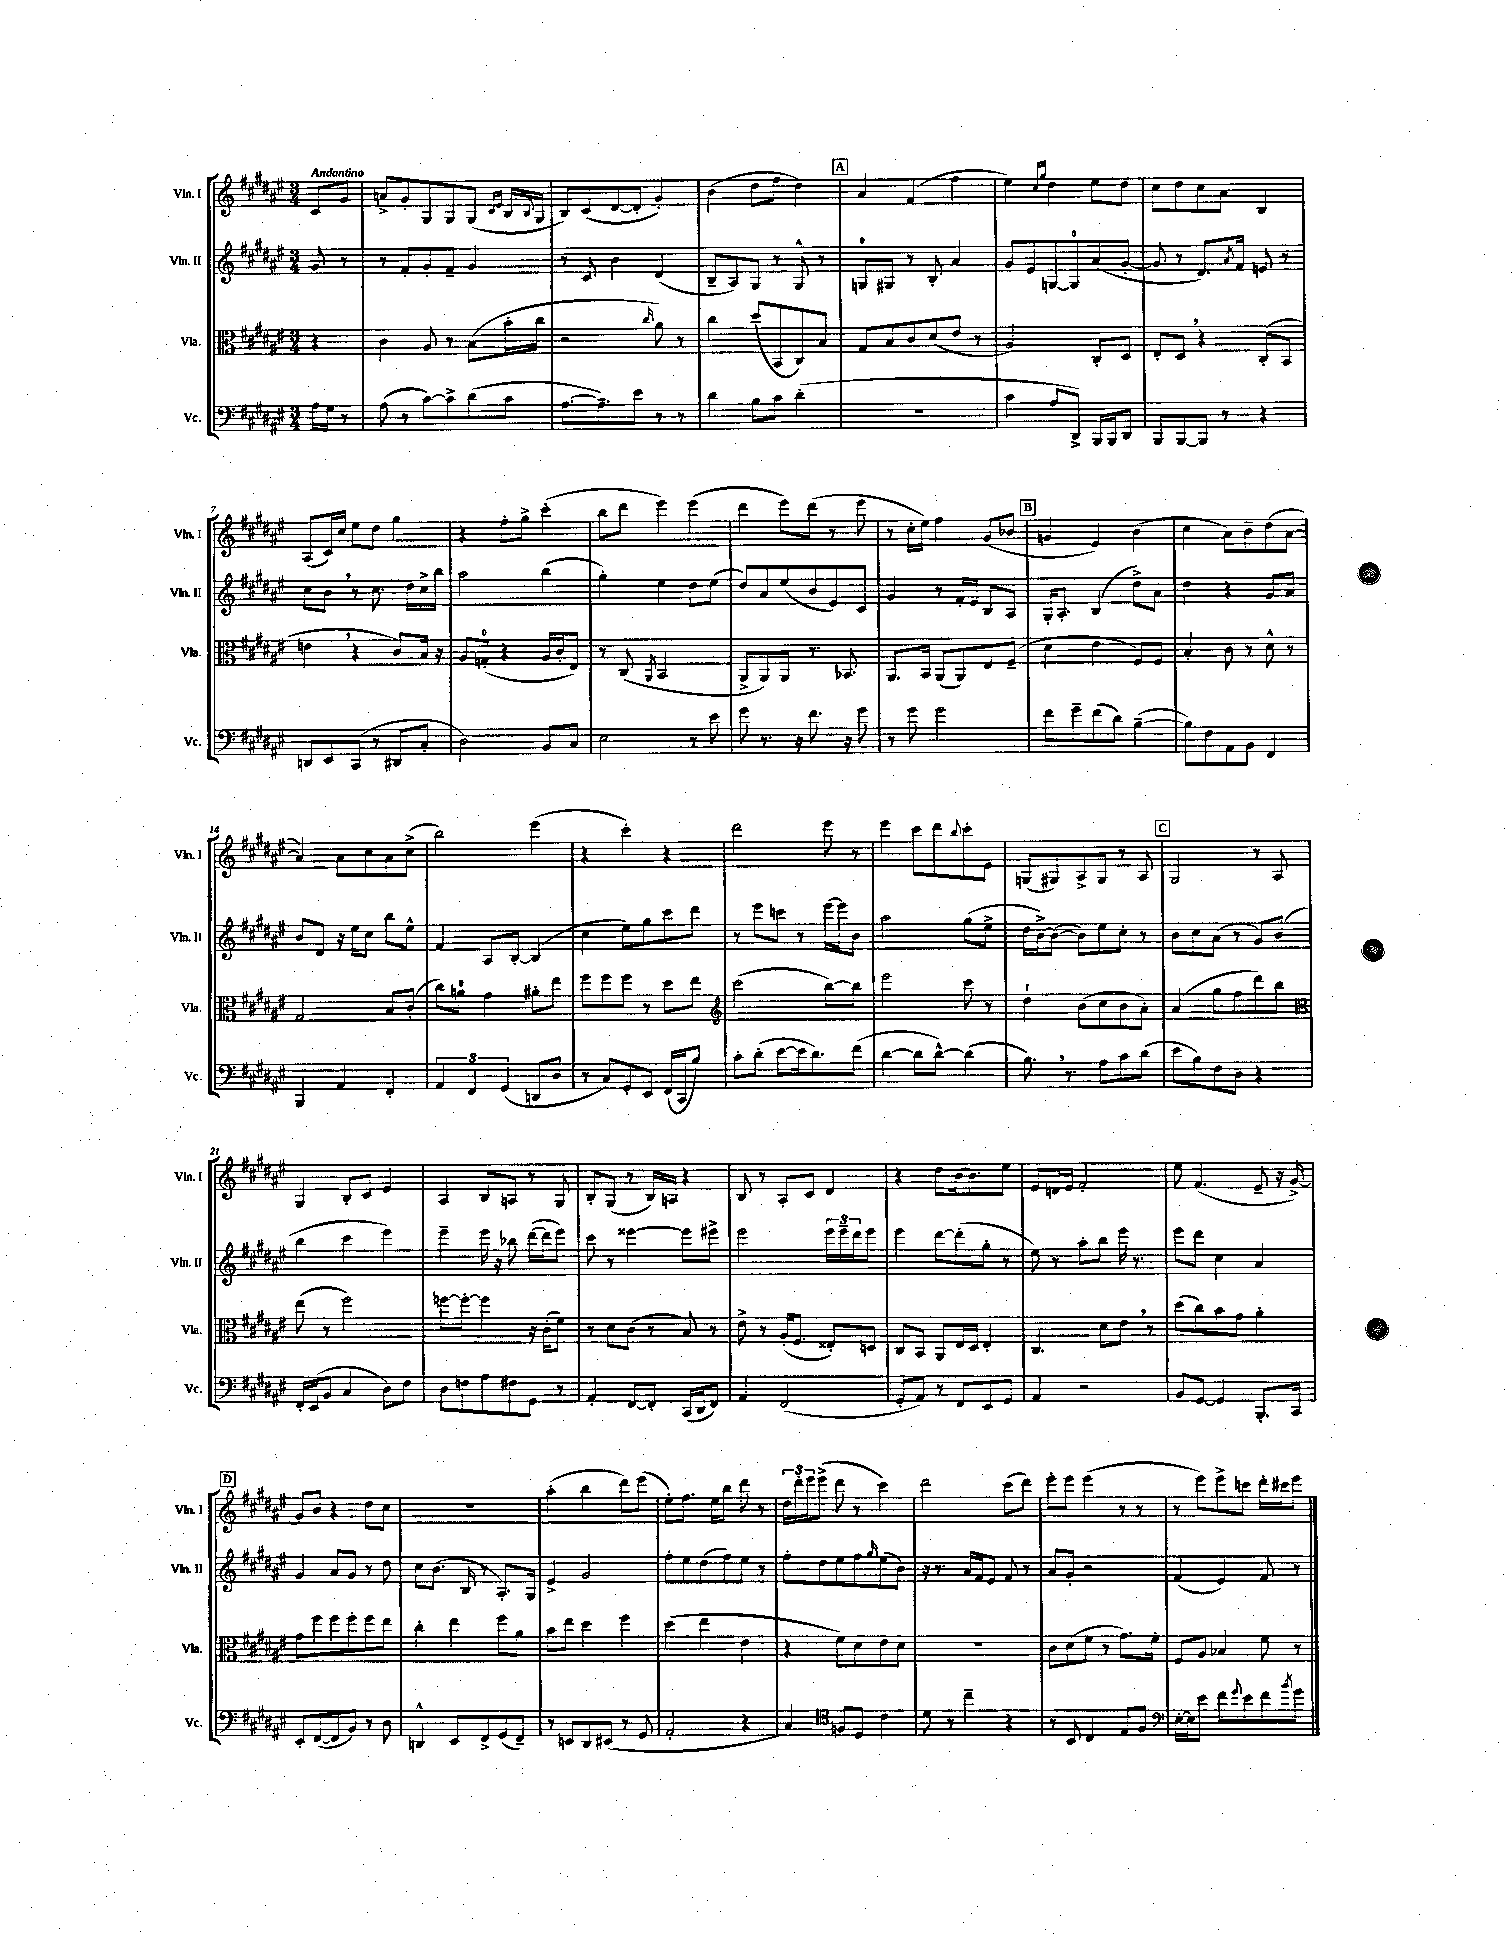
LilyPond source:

<<
\new StaffGroup <<
\new Staff = "s0" \with { instrumentName = "Vln. I" shortInstrumentName = "Vln. I" } {
    \clef treble \key fis \major \numericTimeSignature \time 3/4 \partial 4 \tempo "Andantino"
    cis'8 gis'8 |
    a'8-> gis'8-. gis8 gis8 gis8( \grace { cis'16 eis'16 } b16 \appoggiatura { b8 } gis16 |
    b8) cis'8( dis'8~ dis'8-. gis'4-.) |
    b'4( dis''8 fis''8 dis''4) |
    \mark \markup { \box "A" } ais'4 fis'4( fis''4 |
    eis''4) \grace { cis''16 gis''16 } dis''4 eis''8 dis''8 |
    cis''8 dis''8 cis''8 ais'8 b4 |
    ais8( cis'16) cis''16 eis''8 dis''8 gis''4 |
    r4 fis''8-. gis''8-> cis'''4-.( |
    b''8 dis'''8 eis'''4) eis'''4( |
    dis'''4 eis'''8) dis'''8( r8 eis'''8 |
    r8 cis''16-. eis''16) fis''4 gis'8( bes'8 |
    \mark \markup { \box "B" } g'4 eis'4) b'4( |
    cis''4 ais'8) b'8-- dis''8( ais'8~ |
    ais'4) ais'8 cis''8 ais'8 cis''8->( |
    b''2) eis'''4( |
    r4 cis'''4-.) r4 |
    dis'''2 eis'''8 r8 |
    eis'''4 cis'''8 dis'''8 \appoggiatura { b''8 } cis'''8-. eis'8 |
    g8( gis8) ais8-> gis8 r8 ais8 |
    \mark \markup { \box "C" } gis2 r8 ais8 |
    gis4 b8-. cis'8 eis'4 |
    ais4 b8 a8 r8 gis8 |
    b8-. gis8( r8 b16) a16 r4 |
    b8 r8 ais8-. cis'8 dis'4 |
    r4 dis''8 b'16~ b'8. eis''8 |
    eis'8 d'16 eis'16 fis'2-. |
    eis''8 fis'4.( eis'8-- r16 gis'16~->) |
    \mark \markup { \box "D" } gis'8 b'8 r4 dis''8 cis''8 |
    R2. |
    ais''4-.( b''4 dis'''8) eis'''8( |
    eis''8-.) fis''8. eis''16 b''8 dis'''8 r8 |
    \tuplet 3/2 { dis''16 dis'''16-. eis'''16 } eis'''8->( dis'''8 r8 cis'''4) |
    dis'''2 cis'''8( dis'''8) |
    eis'''8-. eis'''8 eis'''4( r8 r8 |
    r8 eis'''8) eis'''8-> c'''8 dis'''16-. cis'''16 eis'''8 \bar "|." |
}
\new Staff = "s1" \with { instrumentName = "Vln. II" shortInstrumentName = "Vln. II" } {
    \clef treble \key fis \major \numericTimeSignature \time 3/4 \partial 4
    gis'8 r8 |
    r8 fis'8-. gis'8-. fis'8-- gis'4 |
    r8 cis'8 b'4 dis'4( |
    b8-- ais8) gis8 r8 gis8-^ r8 |
    \mark \markup { \box "A" } g8-0 gis8 r8 b8-. ais'4 |
    gis'8 eis'8 g8~ g8-0 ais'8( gis'8~-. |
    gis'8 r8 dis'8.) \acciaccatura { ais'8 } fis'16 e'8 r8 |
    cis''8 b'8 \breathe r8 cis''8. dis''16 cis''16-> b''16 |
    ais''2 b''4( |
    gis''4-.) eis''4 dis''8 eis''8( |
    dis''8) ais'8 eis''8( b'8 eis'8) cis'8 |
    gis'4 r8 fis'16-. eis'16 b8 ais8 |
    \mark \markup { \box "B" } gis16-. ais8.-. b4( dis''8->) ais'8 |
    dis''4 r4 gis'8 ais'8 |
    b'8 dis'8 r16 eis''16 cis''8 b''8 eis''8-^ |
    fis'4 ais8 b8~-. b4( |
    cis''4 eis''8) gis''8 cis'''8 dis'''8 |
    r8 eis'''8 c'''8 r8 eis'''16~ eis'''16 b'8 |
    ais''2 gis''8( eis''8-> |
    dis''16 b'16~->) b'8~( b'8) eis''8 cis''8-. r8 |
    \mark \markup { \box "C" } b'8 cis''8 ais'8( r8 gis'8) b'8( |
    b''4 cis'''4 eis'''4) |
    eis'''4-- eis'''16 r16 bes''8 dis'''16~( dis'''16 eis'''8) |
    cis'''8 r8 eisis'''4~ eisis'''8 eis'''8-> |
    eis'''2 \tuplet 3/2 { eis'''16 eis'''16-- dis'''16 } eis'''8 |
    eis'''4 dis'''8~ dis'''8-.( gis''8-. r8 |
    eis''8) r8 ais''8-. b''8 eis'''16 r8. |
    eis'''8 dis'''8 cis''4 ais'4 |
    \mark \markup { \box "D" } gis'4 ais'8 gis'8 r8 dis''8 |
    cis''8 b'8.( b16 r8 ais8.-.) gis16 |
    eis'4-> gis'2 |
    fis''8-. eis''8 dis''8( fis''8) eis''8 r8 |
    fis''8-. dis''8 eis''8 fis''8 \grace { gis''16 } eis''8( b'8) |
    r16 r8. ais'16 fis'16 eis'8 fis'8 r8 |
    ais'8 gis'8-. r2 |
    fis'4( eis'4) fis'8 r8 \bar "|." |
}
\new Staff = "s2" \with { instrumentName = "Vla." shortInstrumentName = "Vla." } {
    \clef alto \key fis \major \numericTimeSignature \time 3/4 \partial 4
    r4 |
    cis'4 ais8 r8 b8( b'16-. cis''16 |
    r2 \grace { cis''16 } ais'8) r8 |
    cis''4 dis''8( b,8 cis8) b8 |
    \mark \markup { \box "A" } gis8 b8 cis'8 dis'8( eis'8 r8 |
    ais2) cis8-. dis8 |
    eis8-. dis8 \breathe r4 cis8-.( b,8 |
    e'4 \breathe r4 cis'8) b16 r16 |
    ais8 g8-0-.( r4 ais16 cis'16-. eis8) |
    r8 cis8( \acciaccatura { ais,8 } b,2 |
    ais,8-> ais,8) ais,8 r8. bes,8. |
    ais,8. b,16 ais,8( ais,8) eis8 fis8--( |
    \mark \markup { \box "B" } dis'4 eis'4 fis8) fis8 |
    b4-. cis'8 r8 dis'8-^ r8 |
    gis2 b8 cis'8-.( |
    cis''8) a'8-0 gis'4 ais'8-. eis''8 |
    fis''8 fis''8 fis''8 r8 dis''8 eis''8 |
    \clef treble cis'''2( b''8~) b''8 |
    eis'''2 cis'''8 r8 |
    dis''4-! b'8( cis''8 b'8 ais'8-.) |
    \mark \markup { \box "C" } ais'4( gis''8 fis''8 dis'''8) b''8 |
    \clef alto eis''8( r8 fis''2) |
    f''8~ f''8~-. f''4 r16 cis'16-.( fis'8) |
    r8 dis'8 cis'8( r8 b8) r8 |
    eis'8-> r8 ais16-.( fis8. eisis8-.) d8 |
    cis8 b,8 ais,8 eis16 dis16 eis4-. |
    cis4. dis'8 eis'8 \breathe r8 |
    dis''8( cis''8) b'8 gis'8 ais'4-. |
    \mark \markup { \box "D" } gis'8 fis''8 fis''8 fis''8-. fis''8 eis''8 |
    cis''4-. eis''4 fis''8 ais'8 |
    b'8 eis''8 dis''4 fis''4 |
    dis''4( eis''4 eis'4 |
    r4 fis'8) dis'8 eis'8 dis'8 |
    R2. |
    cis'8 dis'8( fis'8 r8 gis'8.) fis'16-. |
    fis8 ais8 bes4 fis'8 r8 \bar "|." |
}
\new Staff = "s3" \with { instrumentName = "Vc." shortInstrumentName = "Vc." } {
    \clef bass \key fis \major \numericTimeSignature \time 3/4 \partial 4
    ais16 gis16 r8 |
    ais8( r8 cis'8~) cis'8-> dis'8( cis'8 |
    ais8.~ ais8.--) eis'8 r8 r8 |
    dis'4 b8 cis'8 dis'4-.( |
    \mark \markup { \box "A" } R2. |
    cis'4 ais8 dis,8->) b,,16 b,,16 dis,8 |
    b,,8 b,,8~ b,,8 r8 r4 |
    d,8 eis,8 cis,8( r8 dis,8 cis8-. |
    dis2) b,8 cis8 |
    eis2 r8 eis'8 |
    gis'8 r8. r16 fis'8. r16 gis'8 |
    r8 gis'8 gis'2 |
    \mark \markup { \box "B" } fis'8 gis'8-- fis'8( dis'8) b4~--( |
    b8) fis8 ais,8 b,8 fis,4 |
    b,,4 ais,4 fis,4-. |
    \tuplet 3/2 { ais,4 fis,4 gis,4( } d,8 dis8 |
    r8 cis8) gis,8-. eis,8 fis,16( cis,16 b8) |
    cis'8-. dis'8-.( eis'8~ eis'16 dis'8.) fis'8( |
    dis'4~ dis'8 dis'8~-^) dis'4( |
    b8.) \breathe r8. ais8 cis'8 dis'8( |
    \mark \markup { \box "C" } eis'8 b8) fis8 dis8 r4 |
    fis,16-. eis,16( b,8 cis4 dis8) fis8 |
    dis8 f8 ais8 fis8 gis,8 r8 |
    ais,4-. fis,8~ fis,8-. cis,16( dis,16 fis,8) |
    ais,4 fis,2( |
    gis,8-. ais,8) r8 fis,8 eis,8 gis,8 |
    ais,4 r2 |
    b,8 gis,8~ gis,4 b,,8.-. cis,16 |
    \mark \markup { \box "D" } eis,8-. fis,8~( fis,8 b,8) r8 dis8 |
    d,4-^ eis,8 fis,8-> gis,8( fis,8--) |
    r8 e,8 dis,8 eis,8( r8 gis,8 |
    ais,2-. r4 |
    cis4) \clef tenor f8 dis8 cis'4 |
    dis'8 r8 cis''4-- r4 |
    r8 b,8 cis4 eis8 fis8 |
    \clef bass eis16~-. eis16 eis'8 fis'8 \appoggiatura { gis'8 } eis'8 fis'8 \acciaccatura { b'8 } gis'8 \bar "|." |
}
>>
>>
